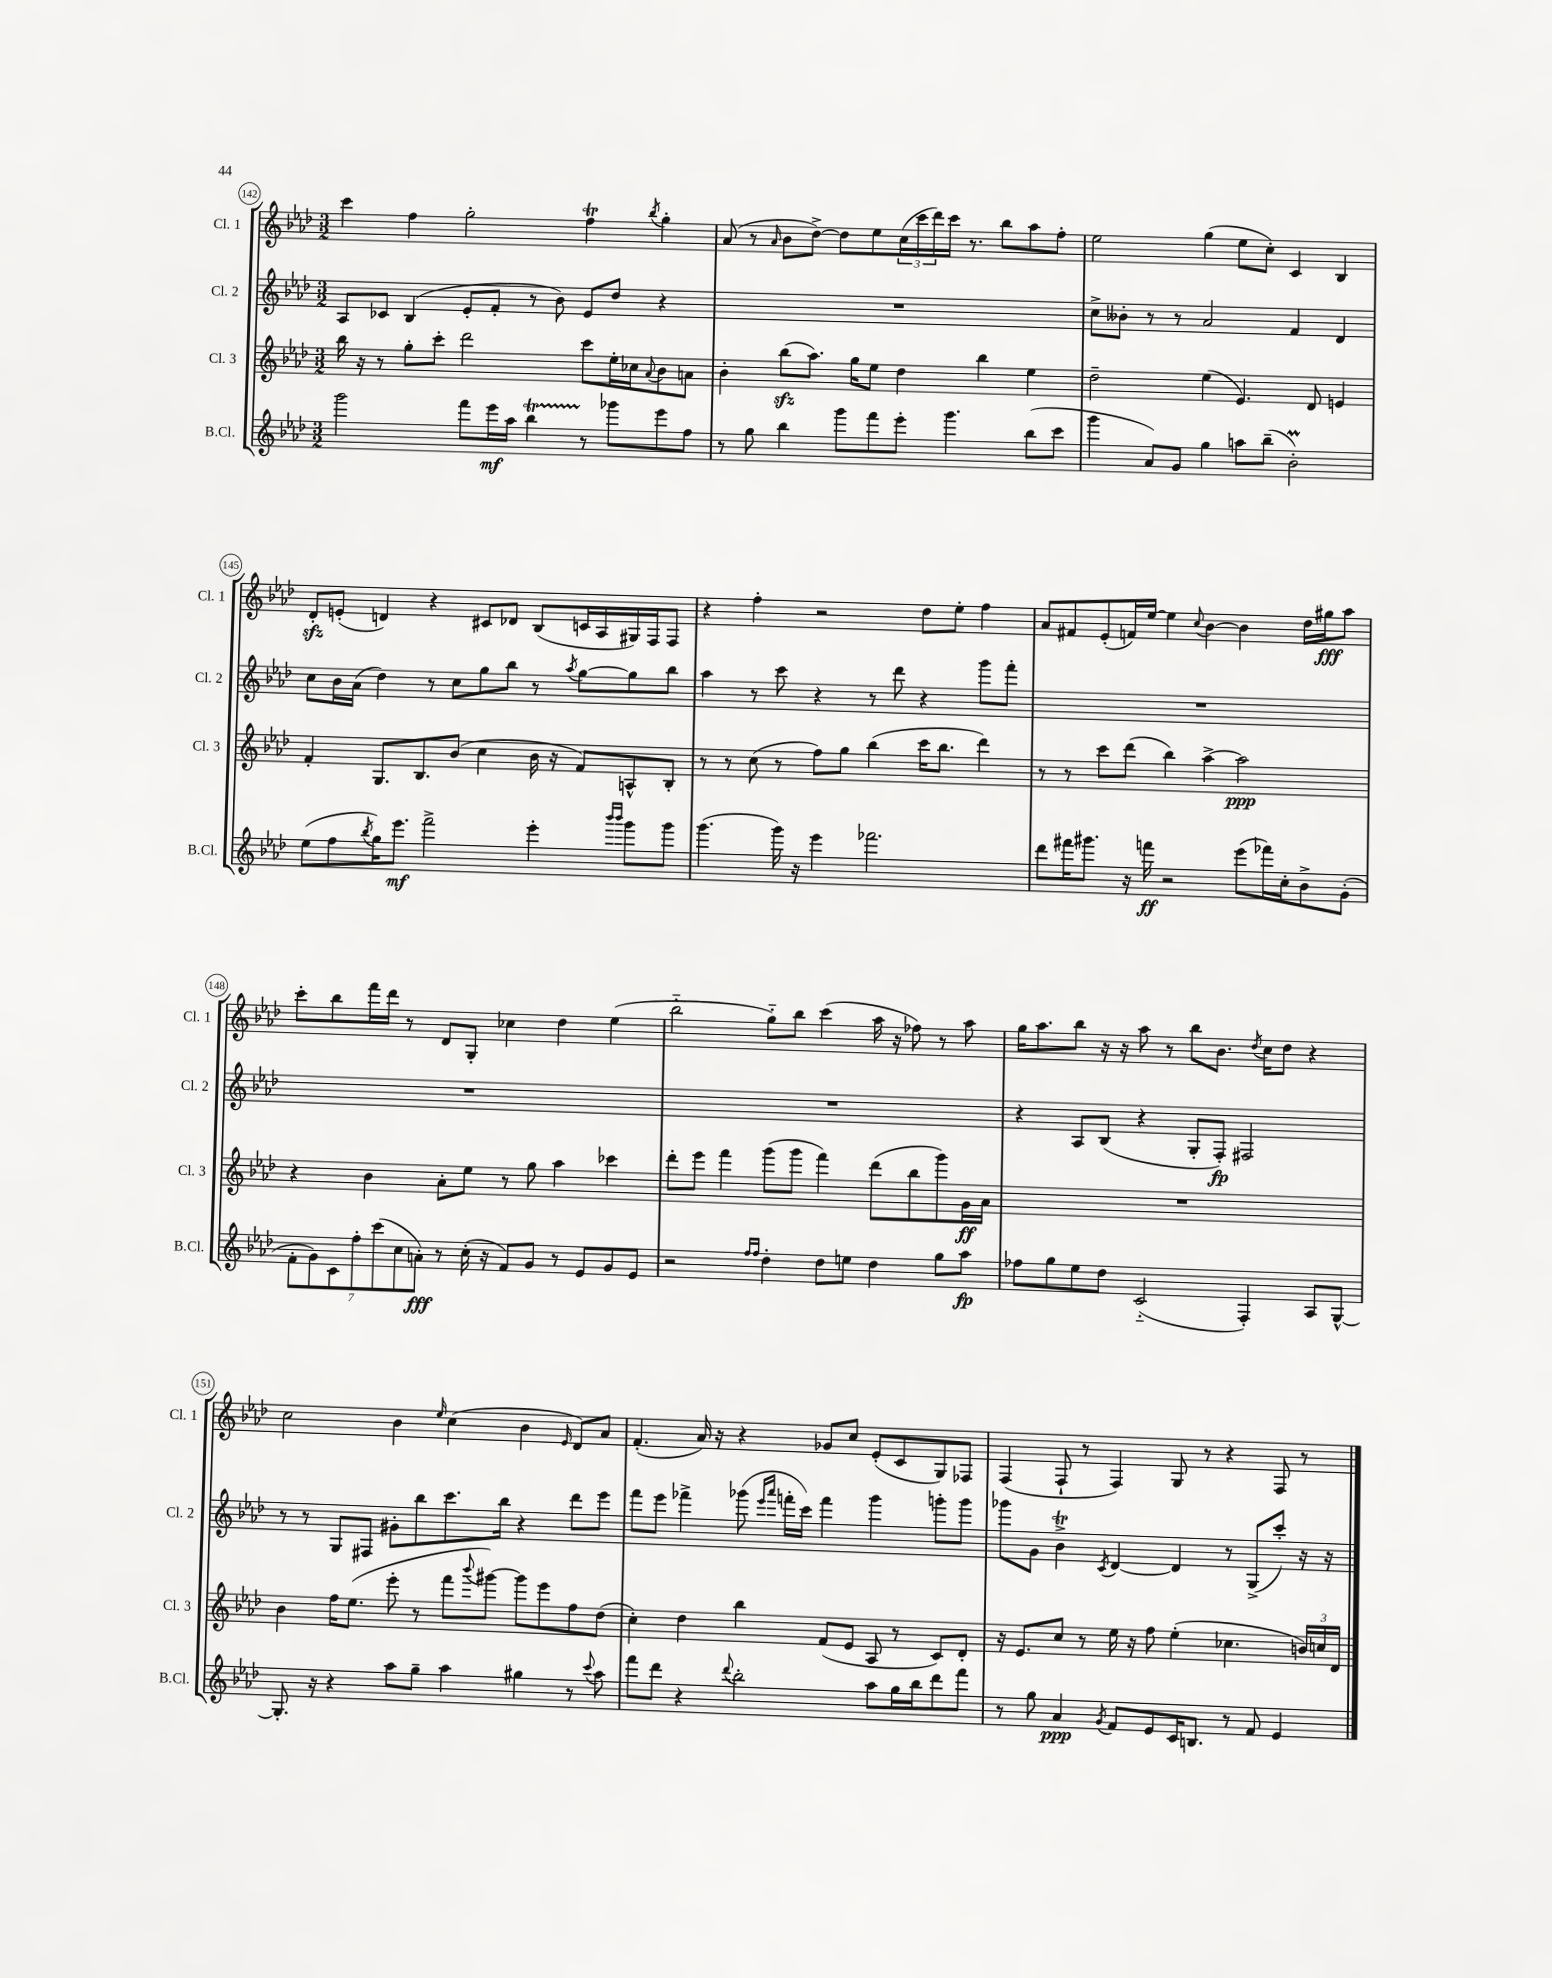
<<
\new StaffGroup <<
\new Staff = "s0" \with { instrumentName = "Cl. 1" shortInstrumentName = "Cl. 1" } {
    \clef treble \key aes \major \numericTimeSignature \time 3/2
    c'''4 f''4 g''2-. f''4\trill \acciaccatura { bes''8 } g''4-. |
    aes'8( r8 \grace { aes'16 } bes'8 des''8~->) des''8 ees''8 \tuplet 3/2 { c''16( c'''16 des'''16) } c'''16 r8. bes''8 aes''8 f''8-. |
    ees''2 g''4( ees''8 c''8-.) c'4 bes4 |
    des'8-.\sfz e'8-.( d'4) r4 cis'8 des'8 bes8( c'16 aes16 gis16) f16 f8 |
    r4 f''4-. r2 des''8 ees''8-. f''4 |
    aes'8 fis'8 ees'8-.( f'16) ees''16~ ees''4 \appoggiatura { c''8 } bes'4~ bes'4 des''16 gis''16\fff aes''8 |
    c'''8-. bes''8 f'''16 des'''16 r8 des'8 g8-. ces''4 des''4 ees''4( |
    bes''2-_ g''8-_) bes''8 c'''4( aes''16 r16 fes''8) r8 aes''8 |
    g''16 aes''8. bes''8 r16 r16 aes''8 r8 bes''8 bes'8. \acciaccatura { des''8 } c''16 des''8 r4 |
    c''2 bes'4 \grace { ees''16 } c''4( bes'4 \grace { ees'16 } des'8) aes'8 |
    f'4.-.( aes'16) r16 r4 ges'8 c''8 ees'8-.( c'8 g8) fes8 |
    f4( f8-! r8 f4) g8 r8 r4 f8 r8 \bar "|." |
}
\new Staff = "s1" \with { instrumentName = "Cl. 2" shortInstrumentName = "Cl. 2" } {
    \clef treble \key aes \major \numericTimeSignature \time 3/2
    aes8 ces'8 bes4( ees'8-. f'8-. r8 bes'8) ees'8 des''8 r4 |
    R1. |
    c''8-> beses'8-. r8 r8 aes'2 f'4 des'4 |
    c''8 bes'16 aes'16( des''4) r8 c''8 g''8 bes''8 r8 \acciaccatura { aes''8 } g''8~ g''8 bes''8 |
    aes''4 r8 c'''8 r4 r8 des'''8 r4 g'''8 f'''8-. |
    R1. |
    R1. |
    R1. |
    r4 aes8 bes8( r4 g8-. f8-.\fp) fis2 |
    r8 r8 g8 fis8 gis'8-. bes''8 c'''8. bes''16 r4 des'''8 ees'''8 |
    f'''8 ees'''8 fes'''4-> ges'''8( \grace { ees'''16 aes'''16 } f'''16-. c'''16) f'''4 ges'''4 g'''8-. g'''8 |
    ges'''8 g'8 bes'4->\trill \acciaccatura { c'8 } des'4~ des'4 r8 g8->( c'''8-.) r16 r16 \bar "|." |
}
\new Staff = "s2" \with { instrumentName = "Cl. 3" shortInstrumentName = "Cl. 3" } {
    \clef treble \key aes \major \numericTimeSignature \time 3/2
    bes''16 r16 r8 g''8-. c'''8-. des'''2 c'''8 ees''16-. ces''16 \appoggiatura { aes'8 } bes'8 a'8 |
    bes'4-. bes''8\sfz( aes''8.) g''16 ees''8 des''4 bes''4 ees''4 |
    des''2-- ees''4( ees'4.) des'8 e'4 |
    f'4-. g8. bes8. bes'8( c''4 bes'16 r16 f'8) a8-^ bes8-. |
    r8 r8 c''8( r8 f''8) g''8 bes''4( c'''16 bes''8. des'''4) |
    r8 r8 c'''8 des'''8( bes''4) aes''4~-> aes''2\ppp |
    r4 bes'4 aes'8-. ees''8 r8 g''8 aes''4 ces'''4 |
    des'''8-. ees'''8 f'''4 g'''8( g'''8 f'''4) des'''8( bes''8 g'''8) g'16\ff aes'16 |
    R1. |
    bes'4 f''16 ees''8.( ees'''8-. r8 f'''8 \appoggiatura { bes'''8 } gis'''8~) gis'''8 ees'''8 f''8 des''8( |
    c''4-.) des''4 bes''4 f'8( ees'8 aes8 r8 c'8) des'8-. |
    r16 ees'8. c''8 r8 ees''16 r16 f''8 ees''4-.( ces''4. \tuplet 3/2 { b'16) c''16 des'16 } \bar "|." |
}
\new Staff = "s3" \with { instrumentName = "B.Cl." shortInstrumentName = "B.Cl." } {
    \clef treble \key aes \major \numericTimeSignature \time 3/2
    g'''2 f'''8 ees'''16\mf aes''16 bes''4\startTrillSpan r8\stopTrillSpan ges'''8 ees'''8 f''8 |
    r8 g''8 bes''4 g'''8 f'''8 ees'''8-. g'''4. bes''8( c'''8 |
    g'''4 aes'8) g'8 g''4 a''8 bes''8--( bes'2-.\prall) |
    ees''8( f''8 \acciaccatura { bes''8 } g''16) ees'''8.\mf f'''2-> ees'''4-. \grace { bes'''16 bes'''16 } g'''8 g'''8 |
    g'''4.( g'''16) r16 ees'''4 fes'''2. |
    des'''8 fis'''16 gis'''8. r16 f'''16\ff r2 ees'''8( fes'''16) c''16-. bes'8-> g'8-.( |
    \tuplet 7/4 { f'8-. g'8) c'8 f''8-. c'''8( c''8 a'8-.\fff) } r8 c''16-.( r16 f'8) g'8 r8 ees'8 g'8 ees'8 |
    r2 \grace { f''16 f''16 } des''4-. des''8 e''8 des''4 g''8 aes''8\fp |
    fes''8 g''8 ees''8 des''8 c'2-_( f4-.) aes8 g8~-^ |
    g8.-. r16 r4 aes''8 g''8-- aes''4 gis''4 r8 \appoggiatura { c'''8 } aes''8 |
    f'''8 des'''8 r4 \appoggiatura { des'''8 } bes''2-. aes''8 g''16 bes''16 des'''8 f'''8 |
    r8 g''8 aes'4\ppp \acciaccatura { g'8 } f'8 ees'8 c'16 b8. r8 f'8 ees'4 \bar "|." |
}
>>
>>
\layout { \context { \Score currentBarNumber = #142 \override BarNumber.stencil = #(make-stencil-circler 0.1 0.3 ly:text-interface::print) } }
